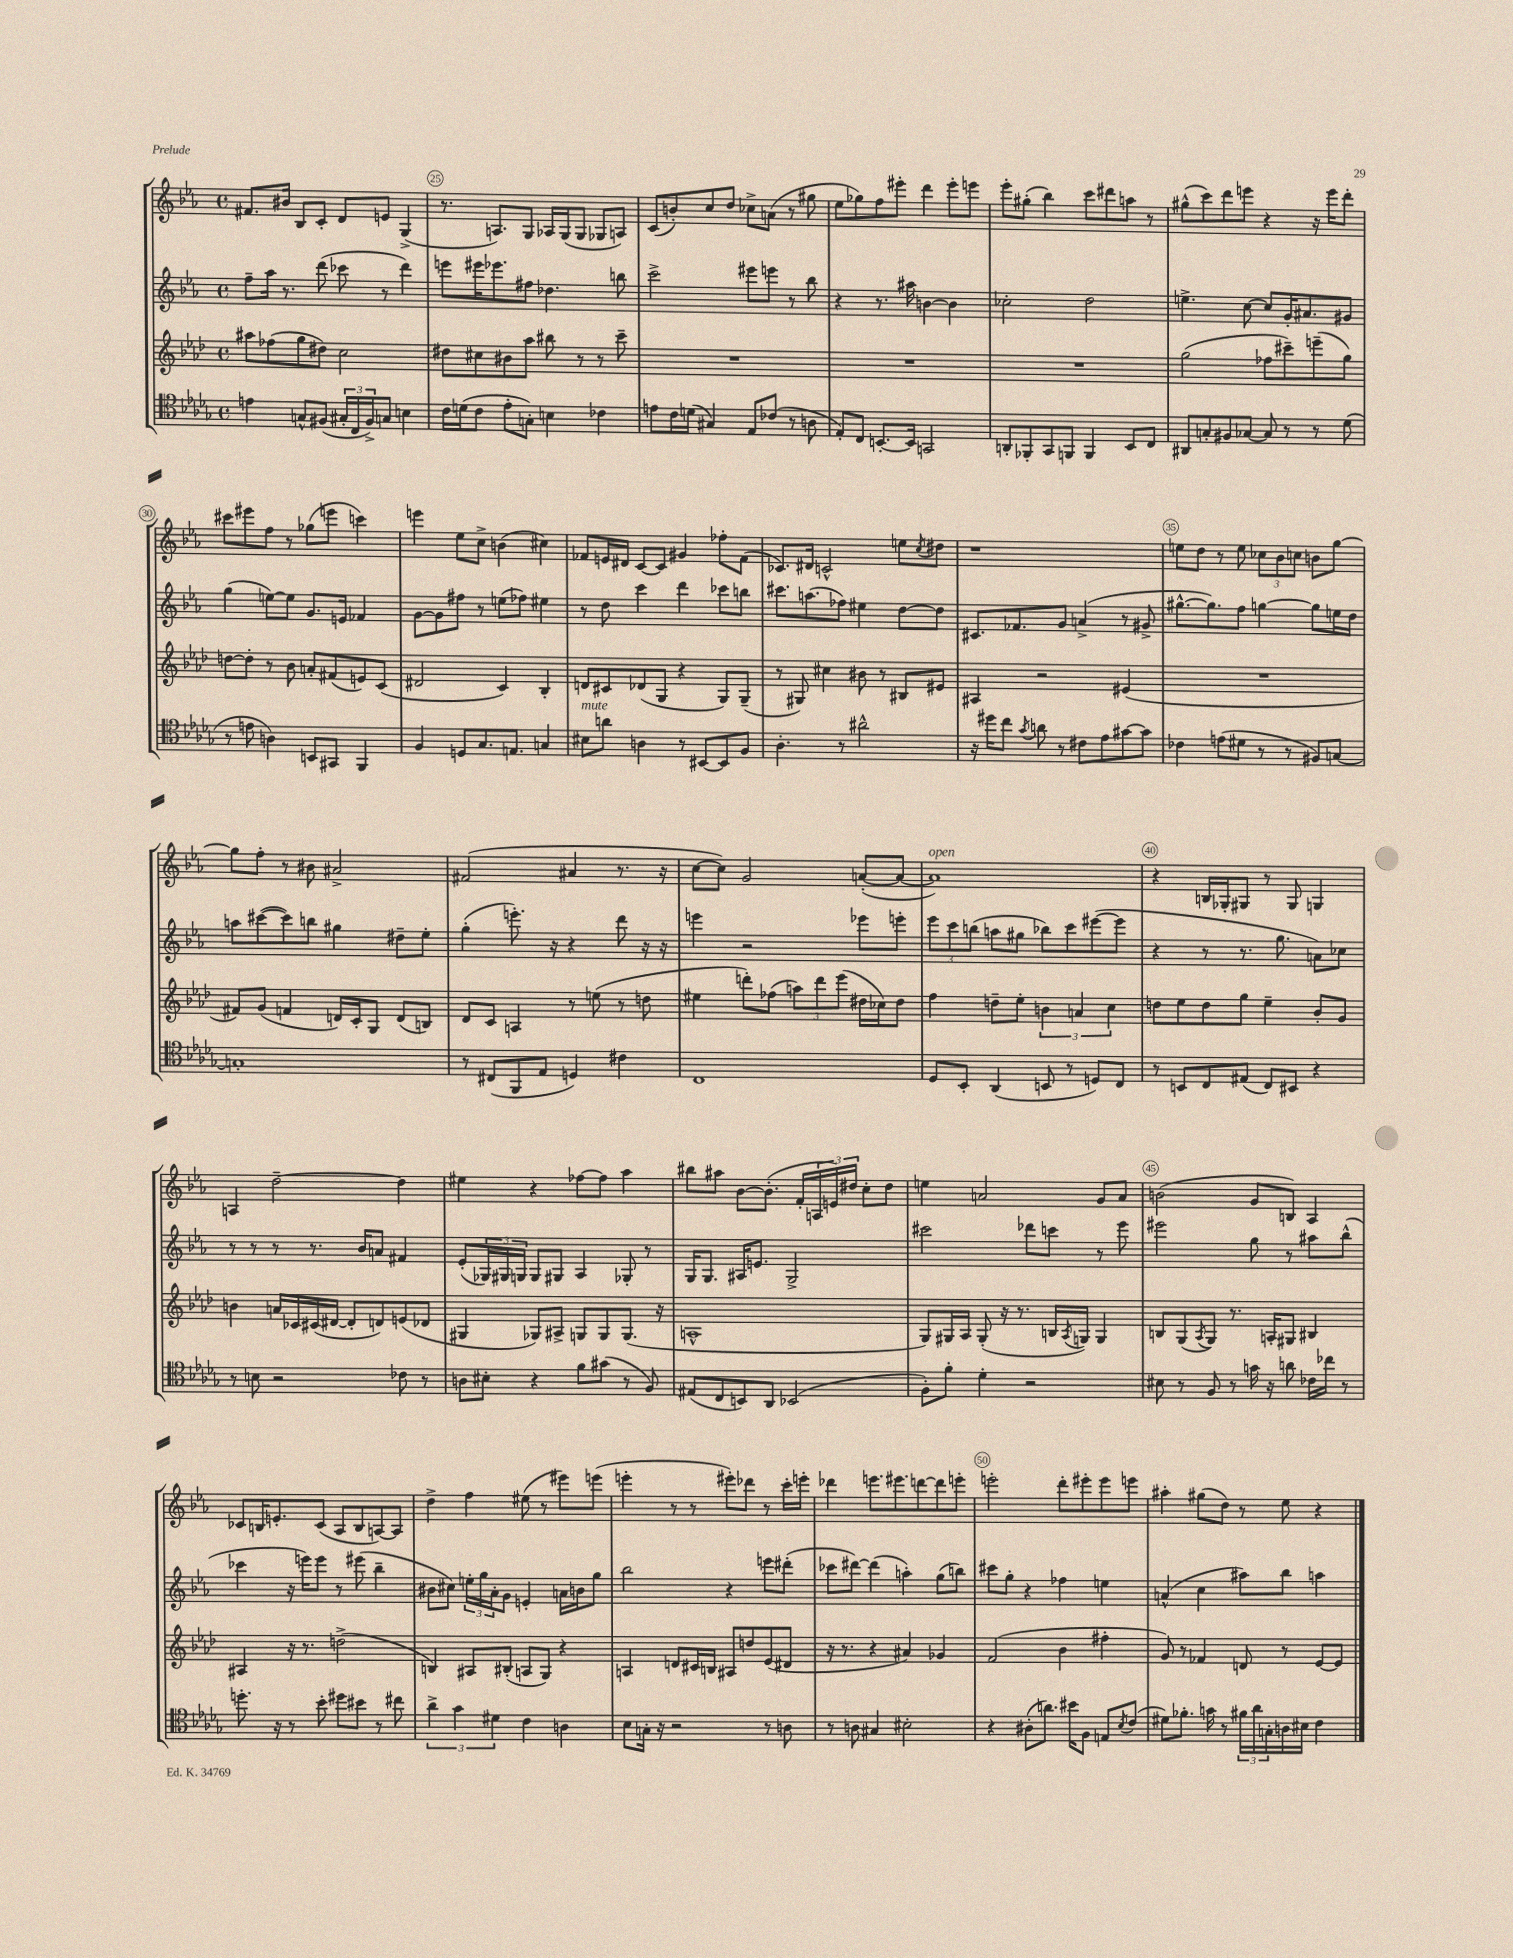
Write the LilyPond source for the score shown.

<<
\new StaffGroup <<
\new Staff = "s0" {
    \clef treble \key ees \major \defaultTimeSignature \time 4/4
    fis'8. bis'16 bes8 c'8-. d'8 e'8 g4->( |
    r8. a8.) g8 aes16 g16( g8 ges8 a8) |
    c'8( b'8-.) c''8 d''8 ces''8-> a'8( r8 gis''8 |
    ees''8 ges''8) f''8 eis'''8-. d'''4 eis'''8-. e'''8 |
    ees'''8-. gis''8-.( bes''4) c'''8 dis'''8 a''8 r8 |
    gis''8-^( c'''8) d'''8 e'''8 r4 r16 e'''16 d'''8-. |
    cis'''8 eis'''8 f''8 r8 ges''8( e'''8 c'''4) |
    e'''4 ees''8 c''8-> b'4( cis''4) |
    fes'8 e'16 dis'16 c'8~ c'8 gis'4 fes''8-. fes'8( |
    ces'8.) dis'16 c'2-^ e''8 \acciaccatura { c''8 } dis''8 |
    r1 |
    e''8 d''8 r8 e''8 \tuplet 3/2 { ces''8 bes'8 c''8 } b'8 g''8~ |
    g''8 f''8-. r8 bis'8 ais'2-> |
    fis'2( ais'4 r8. r16 |
    c''8~ c''8) g'2 a'8~-.( a'8~ |
    a'1^\markup { \italic "open" }) |
    r4 b16 ges16-. gis8 r8 gis8 g4 |
    a4 d''2~-- d''4 |
    eis''4 r4 fes''8~ fes''8 aes''4 |
    bis''8 ais''8 bes'8~ bes'8.-.( f'16-. \tuplet 3/2 { a16 e'16) dis''16 } c''8-. dis''8 |
    e''4 a'2 g'8 a'8 |
    b'2( g'8 b8) aes4 |
    ces'8 b16 e'8.-. ces'8( aes8 b8 a8~) a8 |
    d''4-> f''4 eis''8( r8 eis'''8) e'''8( |
    e'''4-. r8 r8 eis'''8-.) des'''8 r8 c'''16-. e'''16-. |
    des'''4 e'''8. eis'''8. d'''8~ d'''8 e'''8-. |
    e'''2-. d'''8-. eis'''8-. eis'''8 e'''8 |
    ais''4-. gis''8( d''8) r8 ees''8 r4 \bar "|." |
}
\new Staff = "s1" {
    \clef treble \key ees \major \defaultTimeSignature \time 4/4
    f''8-- aes''16 r8. d'''8( ces'''8 r8 d'''4) |
    e'''8 eis'''16 ees'''8. fis''8 des''4. b''8 |
    c'''2-> eis'''8 e'''8 r8 bes''8 |
    r4 r8. ais''16 b'4~ b'4 |
    ces''2-. d''2 |
    e''4.-> c''8~ c''8 g'16-. ais'8. gis'8 |
    g''4( e''8~) e''8 g'8. e'16 fes'4 |
    g'8~ g'8 fis''8 r8 e''8( fes''8) eis''4 |
    r8 d''8 c'''4 d'''4 ces'''8 b''8 |
    cis'''8. a''8.( fes''8) eis''4 d''8~ d''8 |
    cis'8. fes'8. g'8 a'4->( r8 gis'8-> |
    gis''8.~-^ gis''8.) f''8 g''4~ g''8 e''16 d''16 |
    a''8 cis'''8~( cis'''8) b''8 gis''4 dis''8-- ees''8-. |
    g''4-.( e'''8.-.) r16 r4 d'''8 r16 r16 |
    e'''4 r2 ees'''8 e'''8-. |
    \tuplet 3/2 { ees'''8 c'''8 b''8( } a''8 gis''8 bes''8) c'''8 eis'''8~( eis'''8 |
    r4 r8 r8. g''8. a'8) ces''8 |
    r8 r8 r8 r8. bes'16 a'8 fis'4 |
    ees'8-.( \tuplet 3/2 { ges16) gis16 g16 } g8 gis8 aes4 ges8-. r8 |
    g16 g8. ais16 e'8. g2-> |
    cis'''2 des'''8 c'''8 r8 ees'''8 |
    eis'''2 g''8 r8 ais''8 bes''8-^( |
    ces'''4 r16 e'''16) e'''8 r8 eis'''8( bes''4-- |
    bis'8 cis''8) \tuplet 3/2 { e''16-. g''16 aes'16-. } g'8 e'4-. a'16 b'16 g''8 |
    bes''2 r4 e'''8 dis'''8-.( |
    ces'''8 dis'''8~) dis'''4( a''4-.) g''8( b''8) |
    cis'''8 g''8-. r4 fes''4 e''4 |
    a'4-^( c''4 ais''8) bes''8 a''4 \bar "|." |
}
\new Staff = "s2" {
    \clef treble \key aes \major \defaultTimeSignature \time 4/4
    ais''8 fes''8( g''8 dis''8) c''2 |
    dis''8 cis''8 bis'8 aes''8 bis''8 r8 r8 c'''8-- |
    R1 |
    R1 |
    R1 |
    g''2( fes''8 cis'''8--) e'''8--( g''8) |
    d''8~ d''8-. r8 bes'8 a'8-. fis'8( e'8) c'8( |
    dis'2 c'4) bes4-. |
    d'8 cis'8 des'8( g8 r4 g8) g8--( |
    r8 gis8) cis''4 bis'8 r8 bis8 eis'8 |
    ais4 r2 eis'4( |
    R1 |
    fis'8) g'8( f'4 d'16) c'16-. g8 d'8( b8) |
    des'8 c'8 a4 r8 e''8( r8 d''8 |
    eis''4 d'''8-.) fes''8( \tuplet 3/2 { a''8) d'''8 ees'''8( } dis''16 ces''16) dis''8 |
    f''4 d''8-- ees''8-. \tuplet 3/2 { b'4 a'4 c''4 } |
    d''8 ees''8 d''8 g''8 ees''4-- bes'8-. g'8 |
    b'4 a'16 ces'16 cis'16( dis'16~ dis'8-. d'8) e'8( des'8 |
    gis4 ges8) ais8-> g8 g8 g8.( r16 |
    a1-^ |
    g8) gis16 aes16 gis8-.( r16 r8. b16 \acciaccatura { aes8 } g16) g4 |
    b8 g8( \acciaccatura { aes8 } g8) r8. a16-. gis8 bis4 |
    ais4 r16 r8. d''2->( |
    b4) ais8 bis8-.( a8 g8) r4 |
    a4 d'8 cis'16 b16 ais8 d''8 ees'8( dis'8 |
    r16 r8. r4 ais'4) ges'4 |
    f'2( bes'4 fis''4-. |
    g'8) r8 fes'4 d'8 r8 ees'8~ ees'8 \bar "|." |
}
\new Staff = "s3" {
    \clef tenor \key des \major \defaultTimeSignature \time 4/4
    e'4 g8-^ fis8( \tuplet 3/2 { gis16-. c16 fis16->) } g8 b4 |
    c'16 d'16( c'8 ees'8-. g8-.) b4 ces'4 |
    e'8 c'16 d'16( gis4) ees8 ces'8( r8 a8 |
    ees8-.) c8 b,8.~-. b,16 g,2 |
    a,8-. fes,8-. ges,8 f,8 f,4 bes,8 c8 |
    ais,8 g8-. fis8 ges8~ ges8 r8 r8 des'8( |
    r8 e'8 a4) b,8 gis,8 f,4 |
    f4 d8 ges8. e8. g4 |
    bis8^\markup { \italic "mute" } a'8 a4 r8 bis,8~ bis,8 f8 |
    aes4.-. r8 ais'2-^ |
    r16 dis''16 c''8 \acciaccatura { ges'8 } a'8 r8 cis'8 ees'8 gis'8~ gis'8 |
    ces'4 e'8( dis'8 r8 r8 fis8) g8~ |
    g1-. |
    r8 cis8( f,8 ees8 d4) cis'4 |
    c1 |
    des8 bes,8-. aes,4( b,8 r8 d8) c8 |
    r8 b,8 c8 eis8( c8) bis,8 r4 |
    r8 b8 r2 ces'8 r8 |
    a8 bis8-. r4 f'8 gis'8( r8 f8) |
    eis8( c8 b,8) aes,8 bes,2( |
    f8-.) f'8-. des'4-. r2 |
    bis8 r8 f8 r8 g'16 r16 a'8 ces'16 ces''16 r8 |
    d''8.-. r16 r8 bes'8-. dis''8 bis'8 r8 cis''8 |
    \tuplet 3/2 { aes'4-> ges'4 dis'4 } c'4 a4 |
    bes8 g16-. r16 r2 r8 a8 |
    r8 a8 gis4 bis2-. |
    r4 ais8-.( a'8.) bis'16 f8 e8 \acciaccatura { bes8 } c'8( |
    dis'8) fes'8.-. g'16 r8 \tuplet 3/2 { fis'16 aes'16 g16-. } a16 bis16 c'4 \bar "|." |
}
>>
>>
\layout { \context { \Score currentBarNumber = #24 \override BarNumber.break-visibility = ##(#f #t #t) barNumberVisibility = #(every-nth-bar-number-visible 5) \override BarNumber.stencil = #(make-stencil-circler 0.1 0.3 ly:text-interface::print) } }
